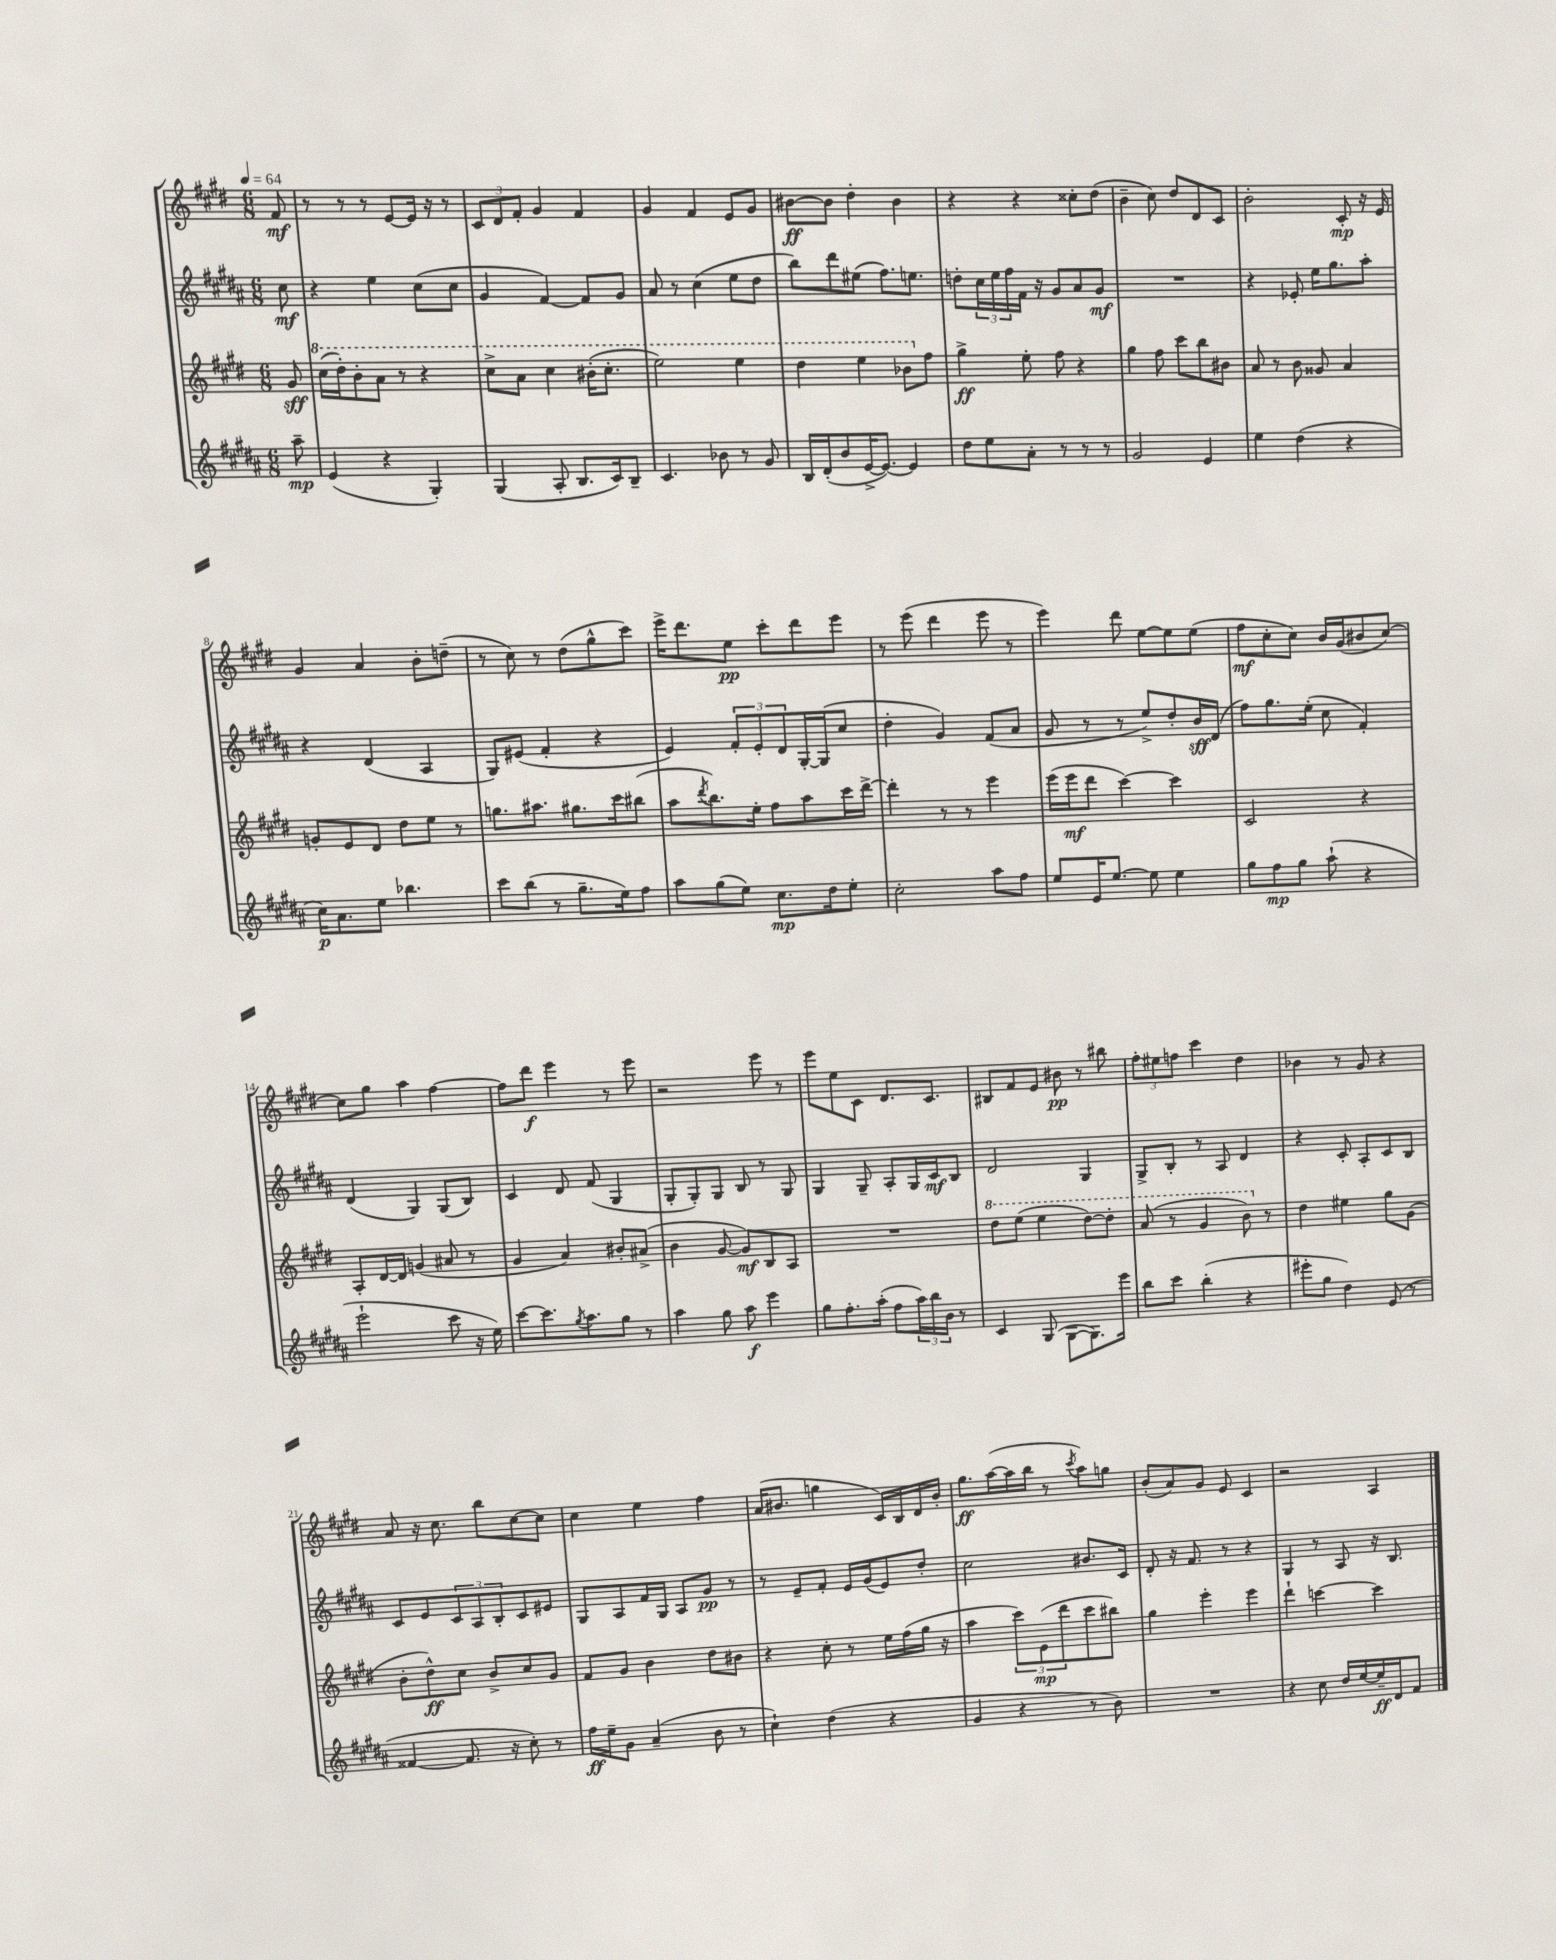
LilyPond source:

<<
\new StaffGroup <<
\new Staff = "s0" {
    \clef treble \key e \major \numericTimeSignature \time 6/8 \partial 8 \tempo 4 = 64
    fis'8\mf |
    r8 r8 r8 e'8~ e'16 r16 r8 |
    \tuplet 3/2 { cis'8 dis'8 fis'8-. } gis'4 fis'4 |
    gis'4 fis'4 e'8 gis'8 |
    bis'8~\ff bis'8 dis''4-. bis'4 |
    r4 r4 cisis''8-. dis''8( |
    b'4-- cis''8) dis''8 dis'8 cis'8 |
    b'2-. cis'8-.\mp r16 e'16 |
    gis'4 a'4 b'8-. d''8--( |
    r8 cis''8) r8 dis''8( gis''8-^ cis'''8) |
    e'''16-> dis'''8. e''8\pp cis'''8-. dis'''8 e'''8 |
    r8 e'''8( dis'''4 e'''8 r8 |
    e'''4) dis'''8 e''8~ e''8 e''8( |
    fis''8\mf cis''8-. cis''8) b'16 gis'16( bis'8 cis''8~) |
    cis''8 gis''8 a''4 fis''4~ |
    fis''8 dis'''8\f e'''4 r8 e'''8 |
    r2 e'''8 r8 |
    e'''8 e''8 cis'8 dis'8. cis'8. |
    bis8 fis'8 e'8 bis'8\pp r8 bis''8 |
    \tuplet 3/2 { fis''8-. eis''8 f''8 } cis'''4 dis''4 |
    bes'4 r8 gis'8 r4 |
    a'8 r16 cis''8. b''8 cis''8~ cis''8 |
    cis''4 e''4 fis''4 |
    a'16( bis'8. g''4 cis'16) b16 dis'16 bis'16-. |
    gis''8.\ff a''16~( a''16 b''16 r8 \acciaccatura { cis'''8 } a''8) g''8 |
    b'8-.( a'8) gis'8 e'8 cis'4 |
    r2 a4 \bar "|." |
}
\new Staff = "s1" {
    \clef treble \key b \major \numericTimeSignature \time 6/8 \partial 8
    cis''8\mf |
    r4 e''4 cis''8( cis''8 |
    gis'4 fis'4~) fis'8 gis'8 |
    ais'8 r8 cis''4( e''8 dis''8 |
    b''8) dis'''8 eis''8( fis''8.) e''8. |
    d''8-. \tuplet 3/2 { cis''16 e''16 fis''16 } fis'16 r16 gis'8 ais'8 gis'8\mf |
    R2. |
    r4 ees'8-. e''16 gis''8. ais''8-. |
    r4 dis'4( ais4 |
    gis8) eis'8( fis'4-. r4 |
    e'4) \tuplet 3/2 { fis'8-. e'8-. dis'8 } gis16~-. gis16( cis''8 |
    dis''4-. gis'4) fis'8( ais'8 |
    gis'8 r8 r8 e''8->) dis''8-. b'16\sff dis'16( |
    fis''8) gis''8. e''16-.( cis''8 fis'4-.) |
    dis'4( gis4) gis8( b8) |
    cis'4 dis'8 fis'8( gis4 |
    gis8-. gis8-.) gis8 b8 r8 gis8 |
    gis4 gis8-- ais8-. gis16 cis'16\mf b8 |
    dis'2 gis4 |
    gis8-> b8-. r8 ais8 dis'4 |
    r4 cis'8-. ais8-. cis'8 b8 |
    cis'8 e'8 \tuplet 3/2 { cis'8 ais8 b8-. } cis'8 eis'8 |
    gis8 ais8 fis'16 gis16 ais8 gis'8\pp r8 |
    r8 e'8-- fis'8-. e'16 gis'16( e'8) dis''8-. |
    cis''2 bis'8. cis'16 |
    dis'8-. r16 fis'8. r8 r4 |
    gis4 r8 ais8 r16 b8. \bar "|." |
}
\new Staff = "s2" {
    \clef treble \key e \major \numericTimeSignature \time 6/8 \partial 8
    gis'8\sff |
    \ottava #1 cis'''16( dis'''16-.) b''8-. a''8 r8 r4 |
    cis'''8-> a''8 cis'''4 bis''16-.( cis'''8.-. |
    e'''2) e'''4 |
    dis'''4 e'''4 bes''8 \ottava #0 fis''8 |
    gis''4->\ff e''8-. fis''8 r4 |
    gis''4 fis''8 cis'''8 b''8 bis'8 |
    a'8 r8 b'8 gisis'8 a'4 |
    g'8-. e'8 dis'8 dis''8 e''8 r8 |
    g''8. ais''8. gis''8. cis'''16 bis''8( |
    a''8 \acciaccatura { dis'''8 } b''8.) e''16-. fis''8 a''8 cis'''16 dis'''16~-> |
    dis'''4-. r8 r8 e'''4 |
    e'''16( e'''16\mf dis'''8 cis'''4~) cis'''4 |
    cis'2 r4 |
    a8-. dis'16~ dis'16 g'4( ais'8 r8 |
    gis'4 a'4) bis'8-. ais'8->( |
    b'4 gis'8~ gis'8\mf) b8 a8 |
    R2. |
    \ottava #1 dis'''8 e'''8( e'''4 dis'''8~) dis'''8-. |
    a''8( r8 gis''4 b''8) \ottava #0 r8 |
    dis''4 eis''4 gis''8 gis'8( |
    b'8-. dis''8-^\ff) cis''8 b'8-> cis''8 gis'8 |
    fis'8 gis'8 b'4 dis''8 bis'8 |
    r4 cis''8-. r8 e''16 fis''16( gis''16 r16 |
    a''4 \tuplet 3/2 { cis'''8) e'8\mp( dis'''8 } cis'''8 bis''8) |
    gis''4 e'''4-. e'''4 |
    dis'''4-! c'''4~ c'''4 \bar "|." |
}
\new Staff = "s3" {
    \clef treble \key b \major \numericTimeSignature \time 6/8 \partial 8
    ais''8--\mp |
    e'4( r4 gis4-.) |
    gis4( ais8-. b8. cis'16) b8-- |
    cis'4. bes'8 r8 gis'8 |
    b16 dis'16-.( b'8 e'16~-> e'8.~) e'4 |
    dis''8 e''8 ais'8-. r8 r8 r8 |
    gis'2 e'4 |
    e''4 dis''4( r4 |
    cis''16\p) ais'8. e''8 bes''4. |
    cis'''8 b''8( r8 gis''8.-- e''16) fis''8 |
    ais''8 gis''8( e''8) cis''8.\mp dis''16 e''8-. |
    cis''2-. ais''8 fis''8 |
    e''8 e'16 e''8.~ e''8 e''4 |
    gis''8 fis''8\mp gis''8 ais''8-!( r4 |
    e'''2-! cis'''8 r16 e''16) |
    cis'''8~ cis'''8. \acciaccatura { gis''8 } ais''8. gis''8 r8 |
    ais''4 gis''8 ais''8\f e'''4 |
    gis''8 fis''8.-. ais''16-.( fis''8 \tuplet 3/2 { ais''16) b''16 b'16 } r8 |
    cis'4 gis8( gis8~ gis8.) e'''16 |
    b''8 cis'''8 b''4-.( r4 |
    eis'''8-. gis''8 dis''4) e'8( r8 |
    fisis'4~ fisis'8. r16 cis''8-.) r8 |
    fis''16\ff e''16-- gis'8 ais'4--( b'8 r8 |
    cis''4-!) dis''4( r4 |
    gis'4 r4 r8 b'8) |
    R2. |
    r4 cis''8 dis''16 e''16~ e''16--\ff dis'16 fis'8 \bar "|." |
}
>>
>>
